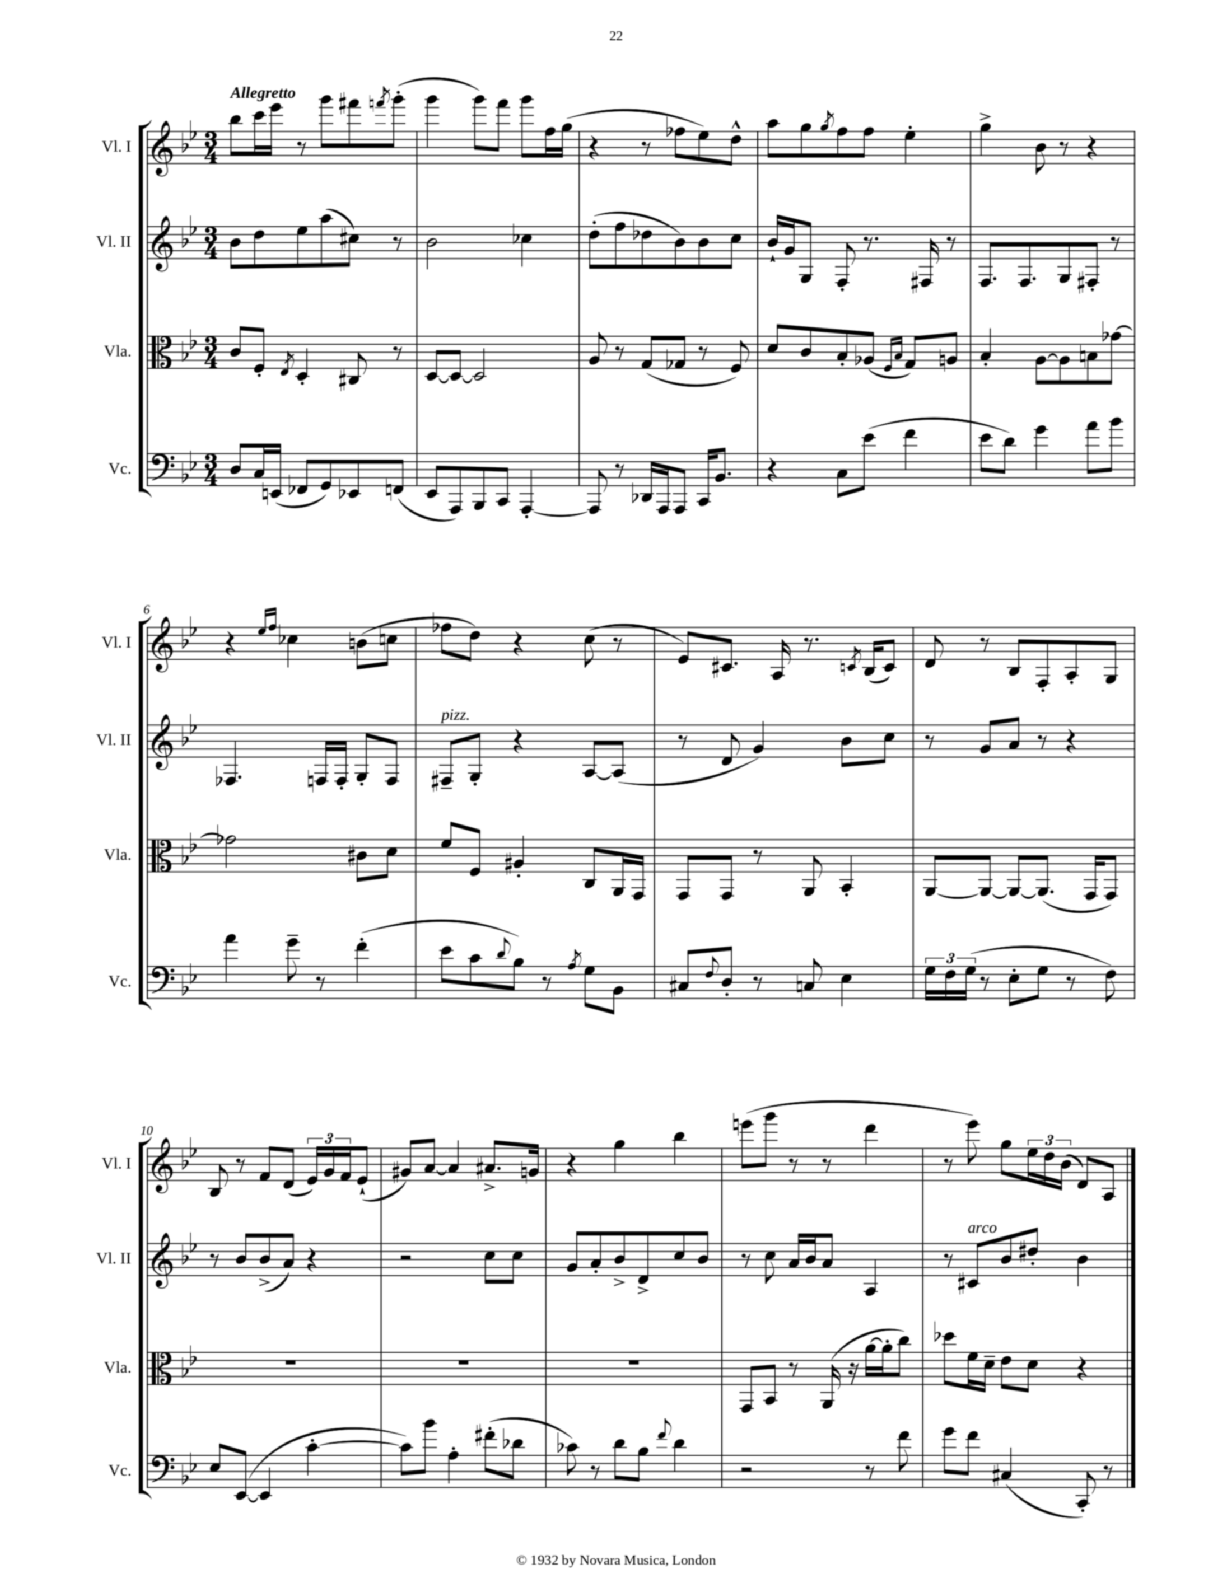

**kern	**kern	**kern	**kern
*staff4	*staff3	*staff2	*staff1
*clefF4	*clefC3	*clefG2	*clefG2
*k[b-e-]	*k[b-e-]	*k[b-e-]	*k[b-e-]
*M3/4	*M3/4	*M3/4	*M3/4
8D/L	8c/L	8b-\L	8bb-\L
16C/L	8F'/J	8dd\	16ccc\L
(16EE/JJ	.	.	16eee-\JJ
.	8qE-/	.	.
8FF-/L	4D'/	8ee-\	8r
8GG/)	.	(8aa\	8ggg\L
8EE-/	8C#/	8cc#\J)	8fff#\
.	.	.	8qfff/
(8FF/J	8r	8r	(8ggg'\J
=	=	=	=
8EE-/L	[8D/L	2b-\	4ggg\
8AAA/)	8D/_J	.	.
8BBB-/	2D/]	.	8ggg\L)
8CC/J	.	.	8fff\J
[4AAA'/	.	4cc-\	8ggg\L
.	.	.	16ff\L
.	.	.	(16gg\JJ
=	=	=	=
8AAA/]	8A/	(8dd'\L	4r
8r	8r	8ff\	.
16DD-/LL	(8G/L	8dd-\	8r
16AAA/J	.	.	.
8AAA/J	8G-/J	8b-\)	8ff-\L
16CC/LK	8r	8b-\	8ee-\)
8.BB-/J	.	.	.
.	8F/)	8cc\J	8dd^^\J
=	=	=	=
4r	8d/L	16b-`/LL	8aa\L
.	.	16g/J	.
.	8c/	8G/J	8gg\
.	.	.	8qgg/
8C\L	8B-'/	8F'/	8ff\
(8e-\J	(8A-/J	8.r	8ff\J
.	16qqF/LL	.	.
.	16qqB-/JJ	.	.
4f\	8G/L)	.	4ee-'\
.	.	16F#/	.
.	8A/J	8r	.
=	=	=	=
8e-\L	4B-'/	8.F/L	4gg^\
8d\J)	.	.	.
.	.	8.F/	.
4g\	[8A\L	.	8b-\
.	8A\]	8G/	8r
8a\L	8B\	8F#'/J	4r
8b-\J	[8g-\J	8r	.
=	=	=	=
4a\	2g-\]	4.F-/	4r
.	.	.	16qqee-/LL
.	.	.	16qqff/JJ
8g~\	.	.	4cc-\
8r	.	16F/LL	.
.	.	16F'/JJ	.
(4f'\	8c#\L	8G'/L	(8b\L
.	8d\J	8F/J	8cc\J
=	=	=	=
8e-\L	8f/L	8F#~/L	8ff-\L
8c\	8F/J	8G'/J	8dd\J)
8qqd/	.	.	.
8B-\J)	4A#'/	4r	4r
8r	.	.	.
8qA/	.	.	.
8G\L	8C/L	[8A/L	(8cc\
8BB-\J	16AA/L	(8A/]J	8r
.	16GG/JJ	.	.
=	=	=	=
8C#/L	8GG/L	8r	8e-/L)
8qqF/	.	.	.
8D'/J	8GG/J	8d/	8.c#/J
8r	8r	4g/)	.
.	.	.	16A/
8C/	8AA/	.	8.r
4E-\	4BB-'/	8b-\L	.
.	.	.	8qc/
.	.	.	(16B-/LK
.	.	8cc\J	8c/J)
=	=	=	=
24G\LL	[8AA/L	8r	8d/
24F\	.	.	.
(24G\JJ	.	.	.
8r	8AA/_J	8g/L	8r
8E-'\L	8AA/_L	8a/J	8B-/L
8G\J	(8.AA/]J	8r	8F'/
8r	.	4r	8A'/
.	16GG/LK	.	.
8F\)	8GG/J)	.	8G/J
=	=	=	=
8E-/L	2.r	8r	8B-/
([8EE-/J	.	8b-/L	8r
4EE-/]	.	(8b-^/	8f/L
.	.	8a/J)	(8d/J
[4c'\	.	4r	24e-/LL)
.	.	.	24g/
.	.	.	24f/J
.	.	.	(8e-`/J
=	=	=	=
8c\]L)	2.r	2r	8g#/L)
8b-\J	.	.	[8a/J
4A'\	.	.	4a/]
(8f#'\L	.	8cc\L	8.a#^/L
8d-\J	.	8cc\J	.
.	.	.	16g/Jk
=	=	=	=
8c-\)	2.r	8g/L	4r
8r	.	8a'/	.
8d\L	.	8b-^/	4gg\
8B-\J	.	8d^/	.
8qqf/	.	.	.
4d\	.	8cc/	4bb-\
.	.	8b-/J	.
=	=	=	=
2r	8GG/L	8r	(8eee\L
.	8BB-/J	8cc\	8ggg\J
.	8r	16a/LL	8r
.	.	16b-/J	.
.	(16AA/	8a/J	8r
.	16r	.	.
8r	[16a\LL	4A/	4ddd\
.	16a'\]J	.	.
8f\	8cc\J)	.	.
=	=	=	=
8g\L	8dd-\L	8r	8r
8f\J	16f\L	8c#/L	8eee-\)
.	16d~\JJ	.	.
(4C#/	8e-\L	8b-/	8gg\L
.	8d\J	8dd#'/J	24ee-\L
.	.	.	24dd\
.	.	.	(24b-\JJ
8CC'/)	4r	4b-\	8d/L)
8r	.	.	8A/J
==	==	==	==
*-	*-	*-	*-
